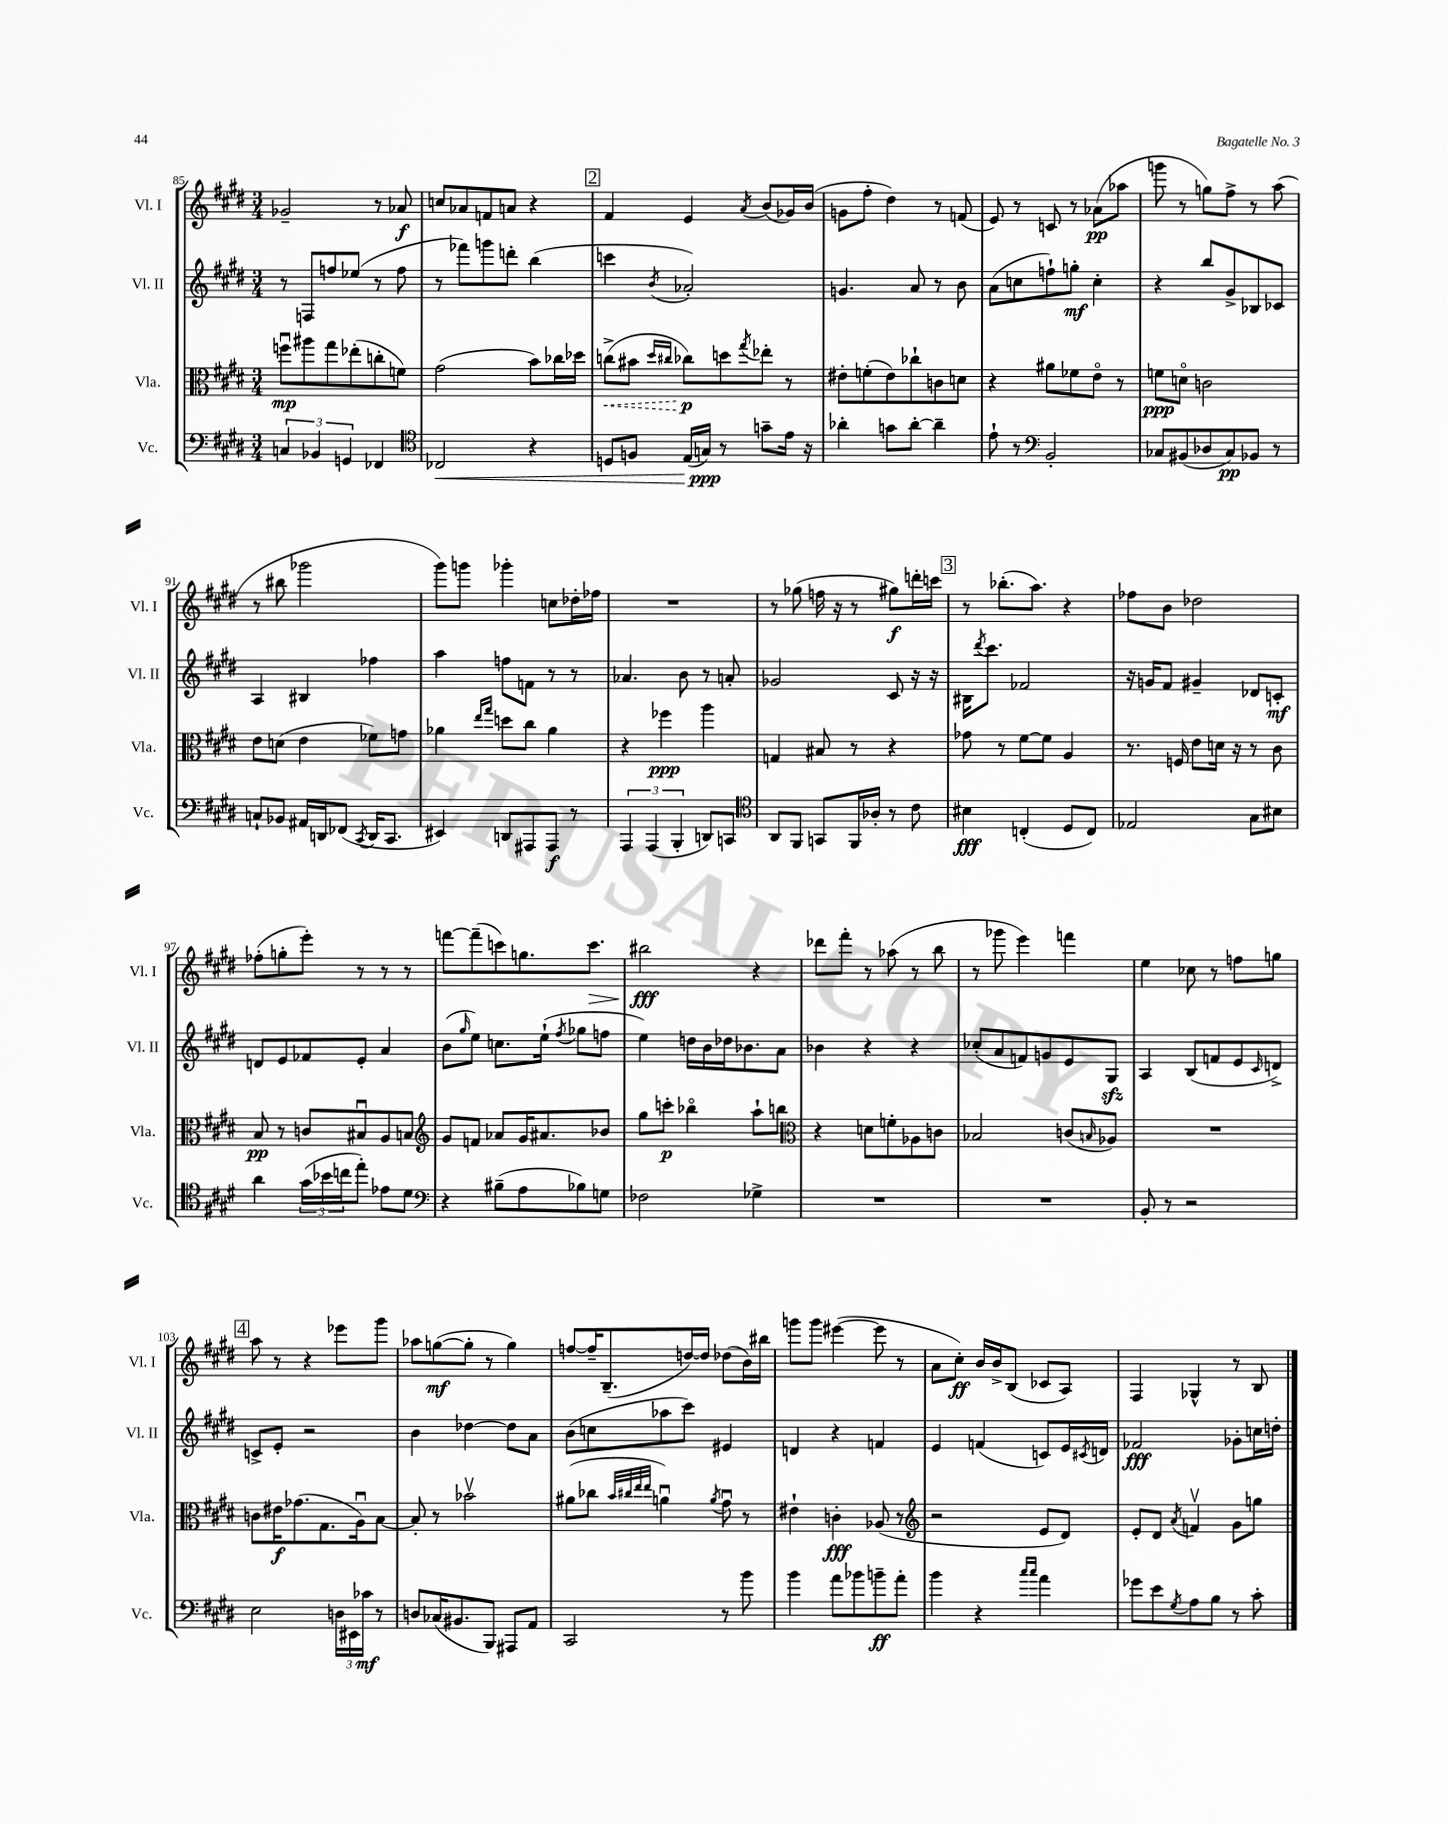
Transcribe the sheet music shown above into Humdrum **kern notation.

**kern	**kern	**kern	**kern
*staff4	*staff3	*staff2	*staff1
*clefF4	*clefC3	*clefG2	*clefG2
*k[f#c#g#d#]	*k[f#c#g#d#]	*k[f#c#g#d#]	*k[f#c#g#d#]
*M3/4	*M3/4	*M3/4	*M3/4
6C/	8ffu\L	8r	2g-~/
.	8aa#\	8F/L	.
6BB-/	.	.	.
.	8gg#\	8ff/	.
6GG/	.	.	.
.	(8ee-'\	(8ee-/J	.
4FF-/	8cc'\	8r	8r
.	8f\J)	8ff\	8a-/
=	=	=	=
*clefC4	*	*	*
2C-/	(2g#\	8r	8cc/L
.	.	8fff-\L)	8a-/
.	.	8ggg\	8f/
.	.	8ddd'\J	8a/J
4r	8b\L)	(4bb\	4r
.	16cc-\L	.	.
.	16dd-\JJ	.	.
=	=	=	=
8D/L	(8cc^\L	4ccc\	4f#/
8F/J	8b#\J	.	.
.	16qqdd#/LL	.	.
.	16qqcc#/JJ	8qb/	.
(16E/LL	8cc-\L)	2a-'/)	4e/
16G/JJ)	.	.	.
8r	8dd\	.	.
.	8qgg#/	.	8qa/
8g~\L	8ee-'\J	.	(8b/L
16e\Jk	8r	.	16g-/L)
16r	.	.	(16b/JJ
=	=	=	=
4a-'\	8e#'\L	4.g/	8g\L
.	(8f'\	.	8ff#'\J
8g\L	8e#\)	.	4dd#\)
[8a-'\J	8cc-`\	8a/	.
4a-~\]	8c\	8r	8r
.	8d\J	8b\	(8f/
=	=	=	=
8e`\	4r	(8a\L	8e/)
8r	.	8cc\	8r
*clefF4	*	*	*
2BB'/	8a#\L	8ff`\)	8c/
.	8f-\	8gg'\J	8r
.	8eo\J	4cc'\	(8a-\L
.	8r	.	8aa-\J
=	=	=	=
8C-/L	8f\L	4r	8ggg\
(8BB#/	8do\J	.	8r
8D-/	2c\	8bb/L	8gg\L)
8C-/)	.	8g#^/	8ff#^\J
8BB-/J	.	8B-/	8r
8r	.	8c-/J	(8aa\
=	=	=	=
8C`/L	8e\L	4A/	8r
8BB-/J	(8d\J	.	8bb#\
16AA#/LL	4e\	4B#/	2ggg-\
16DD/J	.	.	.
(8FF-/J	.	.	.
8qCC#/	.	.	.
16DD/LK	8f-\L)	4ff-\	.
8.CC#/J	.	.	.
.	8g\J	.	.
=	=	=	=
4EE#/)	4a-\	4aa\	8ggg#\L)
.	.	.	8ggg\J
.	16qqee/LL	.	.
.	16qqgg#/JJ	.	.
8DD/L	8dd\L	8ff\L	4ggg-'\
8AAA#/	8cc#\J	8f\J	.
8AAA#/J	4a-\	8r	8cc\L
8r	.	8r	16dd-'\L
.	.	.	16ff-\JJ
=	=	=	=
6AAA/	4r	4.a-/	2.r
(6AAA/	.	.	.
.	4ff-\	.	.
6BBB'/	.	.	.
.	.	8b\	.
8DD/L)	4aa\	8r	.
8CC/J	.	8a'/	.
=	=	=	=
*clefC4	*	*	*
8AA/L	4G/	2g-/	8r
8FF#/J	.	.	(8gg-\
8GG/L	8B#/	.	16ff\
.	.	.	16r
16FF#/L	8r	.	8r
16A-'/JJ	.	.	.
8r	4r	8c#/	8gg#\L)
8c#\	.	16r	16ddd'\L
.	.	16r	16ccc\JJ
=	=	=	=
4B#\	8g-\	16B#\LK	8r
.	.	8qddd#/	.
.	.	8.ccc#\J	.
.	8r	.	(8.bb-'\L
(4C'/	[8f#\L	2f-/	.
.	.	.	8.aa\J)
.	8f#\]J	.	.
8D#/L	4A/	.	4r
8C/J)	.	.	.
=	=	=	=
2E-/	8.r	16r	8ff-\L
.	.	16g/LK	.
.	.	8f#/J	8b\J
.	16F/	.	.
.	8e\L	4g#~/	2dd-\
.	16d\Jk	.	.
.	16r	.	.
8G#\L	8r	8d-/L	.
8B#\J	8c#\	8c'/J	.
=	=	=	=
4a\	8B/	8d/L	(8ff-'\L
.	8r	8e/	8gg'\
(24g#\LL	8c/L	8f-/	8eee'\J)
24b-\	.	.	.
24cc\J	.	.	.
8ee'\J)	8B#u/	8e'/J	8r
8e-\L	8A/	4a/	8r
8d#\J	8B/J	.	8r
=	=	=	=
*clefF4	*clefG2	*	*
4r	8g#/L	(8b\L	[8fff\L
.	.	16qqgg#/	.
.	8f/J	8ee\J)	(8fff~\]
(8B#~\L	8a-/L	8.cc\L	8ccc\)
8A\	16g#/K	.	8.gg\
.	8.a#/	(16ee`\Jk	.
.	.	8qff#/	.
8B-\)	.	8gg-\L	.
.	.	.	8.ccc\J
8G\J	8b-/J	8ff\J	.
=	=	=	=
2F-\	8gg#\L	4ee\)	2bb#\
.	8ccc'\J	.	.
.	4bb-o\	16dd\LL	.
.	.	16b\	.
.	.	16dd-\J	.
.	.	8.b-\	.
4G-^\	8aa`\L	.	4r
.	8bb\J	8a\J	.
=	=	=	=
*	*clefC3	*	*
2.r	4r	4b-\	8ddd-\L
.	.	.	8fff#'\J
.	8d\L	4r	8r
.	8f'\	.	(8aa-\
.	8A-\	4r	8r
.	8c\J	.	8bb\
=	=	=	=
2.r	2B-/	(8cc-'/L	8r
.	.	8a/	8ggg-\
.	.	8f/)	4eee\)
.	.	8g/	.
.	(8c/L	8e/	4fff\
.	16qqB/	.	.
.	8A-/J)	8G#/J	.
=	=	=	=
8BB'/	2.r	4A/	4ee\
8r	.	.	.
2r	.	(8B/L	8cc-\
.	.	8f/	8r
.	.	8e/	8ff\L
.	.	16qqc#/	.
.	.	8d^/J)	8gg\J
=	=	=	=
2E\	8c\L	8c^/L	8aa\
.	16e#\K	8e'/J	8r
.	(8.g-\	.	.
.	.	2r	4r
.	8.G#\	.	.
24D\LL	.	.	8eee-\L
24EE#\	.	.	.
.	16Au\k)	.	.
24c-\JJ	.	.	.
8r	[8B\J	.	8ggg#\J
=	=	=	=
8D/L	8B'/]	4b\	8aa-\L
(16C-/K	8r	.	([8gg\
8.BB#/	.	.	.
.	2b-v\	[4dd-\	8gg'\]J
8BBB/J)	.	.	8r
8AAA#/L	.	8dd-\]L	4gg\)
8AA/J	.	8a\J	.
=	=	=	=
2CC#/	(8a#\L	(8b\L	[8ff/L
.	8cc-\J	8cc\	16ff~/]K
.	.	.	(8.B~/
.	32qqb/LLL	.	.
.	32qqcc#/	.	.
.	32qqee/	.	.
.	32qqee/JJJ	.	.
.	4au\)	8aa-\	.
.	.	8ccc#\J)	[16dd/L)
.	.	.	16dd/]JJ
.	8qa/	.	.
8r	8g#u\	4e#/	(8dd-\L
8b\	8r	.	16b\L)
.	.	.	16bb#\JJ
=	=	=	=
4b\	4e#`\	4d/	8ggg\L
.	.	.	8ggg\J
8a\L	4c'\	4r	([4eee#\
8b-\	.	.	.
8b~\	(8A-/	4f/	8eee#\]
8a'\J	8r	.	8r
=	=	=	=
*	*clefG2	*	*
4b\	2r	4e/	8a\L
.	.	.	8cc#'\J)
4r	.	(4f/	16b/LL
.	.	.	16b^/J
.	.	.	(8B/J
16qqcc#/LL	.	.	.
16qqcc#/JJ	.	.	.
4a\	8e/L	8c/L)	8c-/L
.	8d#/J)	16e/L	8A/J)
.	.	8qc#/	.
.	.	16d/JJ	.
=	=	=	=
8g-\L	8e'/L	2f-/	4F#/
8e\	8d#/J	.	.
8qG#/	8qa/	.	.
8A\	4fv/	.	4G-^^/
8B\J	.	.	.
8r	8g#\L	8g-'\L	8r
8c#'\	8gg\J	16cc\L	8B/
.	.	16dd'\JJ	.
==	==	==	==
*-	*-	*-	*-
